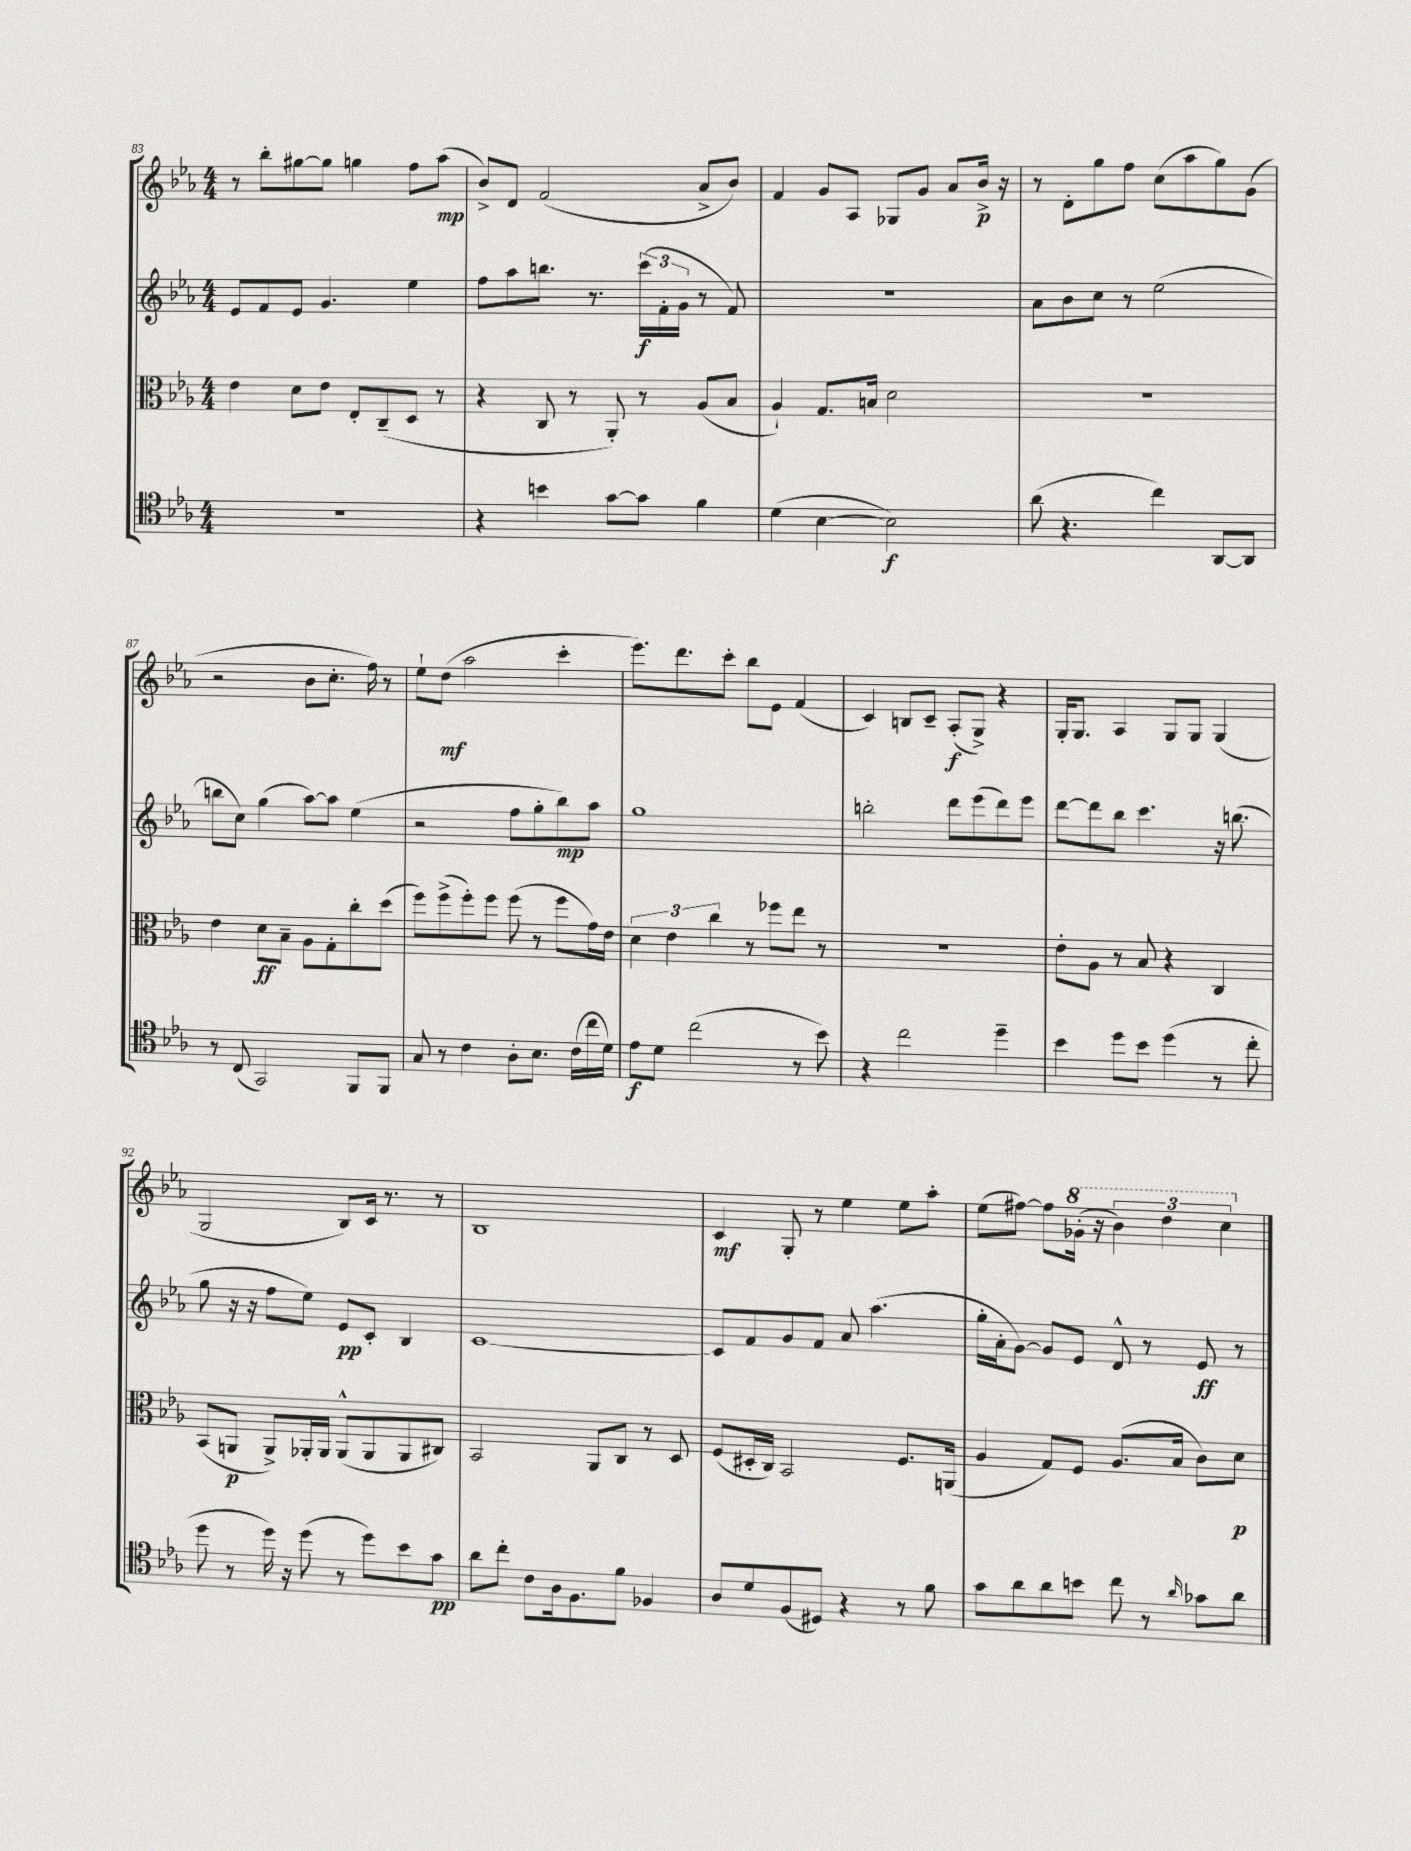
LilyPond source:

<<
\new StaffGroup <<
\new Staff = "s0" {
    \clef treble \key ees \major \numericTimeSignature \time 4/4
    r8 bes''8-. gis''8~ gis''8 g''4 f''8 aes''8\mp( |
    bes'8->) d'8 f'2( aes'8-> bes'8) |
    f'4 g'8 aes8 ges8 g'8 aes'8 bes'16->\p r16 |
    r8 d'8-. g''8 f''8 c''8( aes''8 g''8) g'8( |
    r2 bes'8 c''8.-. f''16) r8 |
    ees''8-! d''8\mf( aes''2 c'''4-. |
    ees'''8.) d'''8. c'''8-. bes''8 ees'8 f'4( |
    c'4) b8 c'8-- aes8-.\f( g8->) r4 |
    g16-. g8. aes4 g8 g8 g4( |
    g2 bes8) c'16 r8. r8 |
    bes1 |
    c'4\mf g8-. r8 ees''4 ees''8 aes''8-. |
    ees''8( fis''8~) fis''8 \ottava #1 ges''16-.( r16 \tuplet 3/2 { bes''4) d'''4 c'''4 \ottava #0 } \bar "|." |
}
\new Staff = "s1" {
    \clef treble \key ees \major \numericTimeSignature \time 4/4
    ees'8 f'8 ees'8 g'4. ees''4 |
    f''8 aes''8 b''8. r8. \tuplet 3/2 { c'''16\f( f'16-. g'16 } r8 f'8) |
    R1 |
    aes'8 bes'8 c''8 r8 ees''2( |
    b''8 c''8) g''4( aes''8~) aes''8 ees''4( |
    r2 f''8 g''8-. bes''8\mp) aes''8 |
    g''1 |
    b''2-. d'''8 ees'''8( d'''8) ees'''8 |
    d'''8~ d'''8 bes''8 c'''4. r16 b''8.( |
    g''8 r16 r16 f''8 ees''8) ees'8\pp c'8-. bes4 |
    c'1~ |
    c'8 f'8 g'8 f'8 aes'8 aes''4.( |
    g''16-. aes'16-. g'8~) g'8 ees'8 d'8-^ r8 ees'8\ff r8 \bar "|." |
}
\new Staff = "s2" {
    \clef alto \key ees \major \numericTimeSignature \time 4/4
    ees'4 d'8 ees'8 ees8-. c8--( d8 r8 |
    r4 c8 r8 aes,8-.) r8 aes8( bes8 |
    aes4-!) g8. b16 d'2 |
    r1 |
    ees'4 d'8\ff bes8-- aes8 g8-. c''8-. d''8( |
    f''8) f''8->( f''8-.) f''8 f''8( r8 f''8 g'16) ees'16 |
    \tuplet 3/2 { d'4 ees'4 c''4 } r8 fes''8 ees''8 r8 |
    r1 |
    ees'8-. aes8 r8 bes8 r4 c4 |
    bes,8( a,8\p a,8->) aes,16-. aes,16 aes,8-^( aes,8 aes,8 cis8) |
    bes,2 aes,8 c8 r8 d8 |
    f8( dis16-. c16) bes,2 f8. a,16( |
    aes4 g8) f8 aes8.( bes16 c'8) d'8\p \bar "|." |
}
\new Staff = "s3" {
    \clef tenor \key ees \major \numericTimeSignature \time 4/4
    R1 |
    r4 b'4 g'8~ g'8 f'4 |
    d'4( bes4~ bes2\f) |
    aes'8( r4. c''4) aes,8~ aes,8 |
    r8 c8( g,2) f,8 f,8 |
    g8 r8 c'4 aes8-. bes8. c'16( c''16 d'16) |
    ees'8\f d'8 c''2( r8 bes'8) |
    r4 c''2 d''4-- |
    bes'4 d''8 bes'8 d''4( r8 c''8-. |
    d''8 r8 d''16) r16 d''8( r8 d''8) bes'8 g'8\pp |
    aes'8 c''8-. c'8 aes16 f8. f'8 fes4 |
    aes8 d'8 f8( dis8) r4 r8 f'8 |
    g'8 aes'8 aes'8 b'8 c''8 r8 \grace { aes'16 } ges'8 aes'8 \bar "|." |
}
>>
>>
\layout { \context { \Score currentBarNumber = #83 } }
